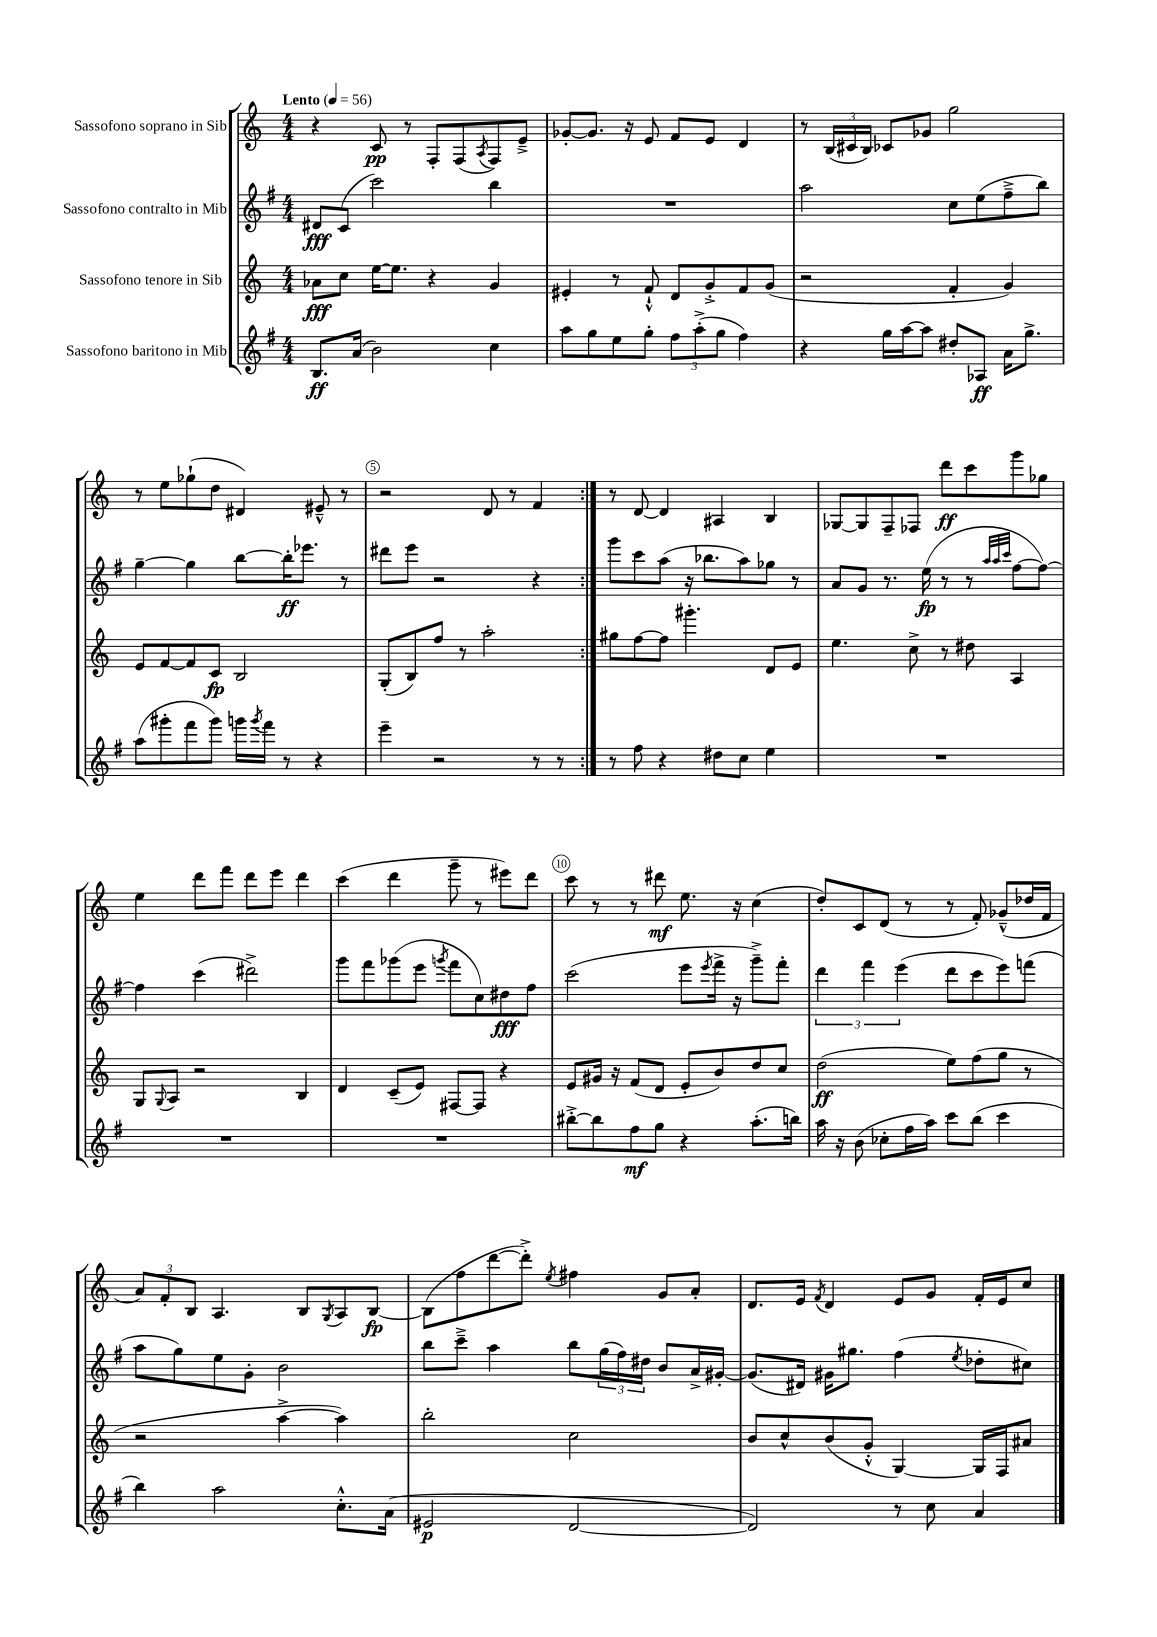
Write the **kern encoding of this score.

**kern	**dynam	**kern	**dynam	**kern	**dynam	**kern	**dynam
*part4	*part4	*part3	*part3	*part2	*part2	*part1	*part1
*staff4	*staff4	*staff3	*staff3	*staff2	*staff2	*staff1	*staff1
*I"Sassofono baritono in Mib	*	*I"Sassofono tenore in Sib	*	*I"Sassofono contralto in Mib	*	*I"Sassofono soprano in Sib	*
*clefG2	*	*clefG2	*	*clefG2	*	*clefG2	*
*k[f#]	*	*k[]	*	*k[f#]	*	*k[]	*
*M4/4	*	*M4/4	*	*M4/4	*	*M4/4	*
*MM56	*	*MM56	*	*MM56	*	*MM56	*
=1	=1	=1	=1	=1	=1	=1	=1
!	!	!	!	!	!	!LO:TX:a:B:t=Lento	!
8.B/L	ff	8a-X\L	fff	8d#X/L	fff	4r	.
.	.	8cc\J	.	(8c/J	.	.	.
(16a/Jk	.	.	.	.	.	.	.
2b\)	.	[16ee\KL	.	2ccc\)	.	8c/	pp
.	.	8.ee\J]	.	.	.	.	.
.	.	.	.	.	.	8r	.
.	.	4r	.	.	.	8F'/L	.
.	.	.	.	.	.	(8F/	.
.	.	.	.	.	.	8qA/	.
4cc\	.	4g/	.	4bb\	.	8F/)	.
.	.	.	.	.	.	8e~^/J	.
=2	=2	=2	=2	=2	=2	=2	=2
8aa\L	.	4e#X'/	.	1r	.	[8g-X'/L	.
8gg\	.	.	.	.	.	8.g-/J]	.
8ee\	.	8r	.	.	.	.	.
.	.	.	.	.	.	16r	.
8gg'\J	.	8f`^^/	.	.	.	8e/	.
12ff#\L	.	8d/L	.	.	.	8f/L	.
(12aa'^\	.	.	.	.	.	.	.
.	.	8g'^/	.	.	.	8e/J	.
12gg\J	.	.	.	.	.	.	.
4ff#\)	.	8f/	.	.	.	4d/	.
.	.	(8g/J	.	.	.	.	.
=3	=3	=3	=3	=3	=3	=3	=3
4r	.	2r	.	2aa\	.	8r	.
.	.	.	.	.	.	(24B/LL	.
.	.	.	.	.	.	24c#X/	.
.	.	.	.	.	.	24B/JJ)	.
16gg\LL	.	.	.	.	.	8c-X/L	.
[16aa\J	.	.	.	.	.	.	.
8aa\J]	.	.	.	.	.	8g-X/J	.
8dd#X'/L	.	4f'/	.	8cc\L	.	2gg\	.
8A-X/J	ff	.	.	(8ee\	.	.	.
16a\KL	.	4g/)	.	8ff#~^\	.	.	.
8.gg^\J	.	.	.	.	.	.	.
.	.	.	.	8bb\J)	.	.	.
!!LO:LB:g=z
=4	=4	=4	=4	=4	=4	=4	=4
(8aa\L	.	8e/L	.	[4gg~\	.	8r	.
8ggg#X'\	.	[8f/	.	.	.	8ee\L	.
8fff#\	.	8f/]	.	4gg\]	.	(8gg-X`\	.
8ggg#\J)	.	8c/J	fp	.	.	8dd\J	.
16gggn\LL	.	2B/	.	[8bb\L	.	4d#X/)	.
8qggg/	.	.	.	.	.	.	.
16fff#\JJ	.	.	.	.	.	.	.
8r	.	.	.	16bb'\K]	ff	.	.
.	.	.	.	8.eee-X\J	.	.	.
4r	.	.	.	.	.	8e#X~^^/	.
.	.	.	.	8r	.	8r	.
=5	=5	=5	=5	=5	=5	=5	=5
4eee~\	.	(8G'/L	.	8ddd#X\L	.	2r	.
.	.	8B/)	.	8eee\J	.	.	.
2r	.	8ff/J	.	2r	.	.	.
.	.	8r	.	.	.	.	.
.	.	2aa'\	.	.	.	8d/	.
.	.	.	.	.	.	8r	.
8r	.	.	.	4r	.	4f/	.
8r	.	.	.	.	.	.	.
=6:|!	=6:|!	=6:|!	=6:|!	=6:|!	=6:|!	=6:|!	=6:|!
8r	.	8gg#X\L	.	8ggg\L	.	8r	.
8ff#\	.	[8ff\	.	8ccc\	.	[8d/	.
4r	.	8ff\J]	.	(8aa\J	.	4d/]	.
.	.	4.ggg#X'\	.	16r	.	.	.
.	.	.	.	8.bb-X\L	.	.	.
8dd#X\L	.	.	.	.	.	4A#X/	.
8cc\J	.	.	.	8aa\)	.	.	.
4ee\	.	8d/L	.	8gg-X\J	.	4B/	.
.	.	8e/J	.	8r	.	.	.
=7	=7	=7	=7	=7	=7	=7	=7
1r	.	4.ee\	.	8a/L	.	[8G-X/L	.
.	.	.	.	8g/J	.	8G-/]	.
.	.	.	.	8.r	.	8F~/	.
.	.	8cc^\	.	.	.	8F-X/J	.
.	.	.	.	(16ee\	fp	.	.
.	.	8r	.	8r	.	8ddd\L	ff
.	.	8dd#X\	.	8r	.	8ccc\	.
.	.	.	.	32qqaa/LLL	.	.	.
.	.	.	.	32qqaa/	.	.	.
.	.	.	.	32qqccc/JJJ	.	.	.
.	.	4A/	.	[8ff#\L	.	8ggg\	.
.	.	.	.	8ff#\J_)	.	8gg-X\J	.
!!LO:LB:g=z
=8	=8	=8	=8	=8	=8	=8	=8
1r	.	8G/L	.	4ff#\]	.	4ee\	.
.	.	8qqG/	.	.	.	.	.
.	.	8A/J	.	.	.	.	.
.	.	2r	.	(4ccc\	.	8ddd\L	.
.	.	.	.	.	.	8fff\J	.
.	.	.	.	2ddd#X^\)	.	8ddd\L	.
.	.	.	.	.	.	8eee\J	.
.	.	4B/	.	.	.	4ddd\	.
=9	=9	=9	=9	=9	=9	=9	=9
1r	.	4d/	.	8ggg\L	.	(4ccc\	.
.	.	.	.	8fff#\	.	.	.
.	.	(8c~/L	.	(8ggg-X\	.	4ddd\	.
.	.	8e/J)	.	8eee\J	.	.	.
.	.	.	.	8qgggn/	.	.	.
.	.	[8F#X/L	.	8fff#\L	.	8ggg~\	.
.	.	8F#/J]	.	8cc\)	.	8r	.
.	.	4r	.	8dd#X\	fff	8eee#X\L)	.
.	.	.	.	8ff#\J	.	8ddd\J	.
=10	=10	=10	=10	=10	=10	=10	=10
[8bb#X'^\L	.	8e/L	.	(2ccc\	.	8ccc\	.
8bb#\]	.	16g#X/Jk	.	.	.	8r	.
.	.	16r	.	.	.	.	.
8ff#\	mf	(8f/L	.	.	.	8r	.
8gg\J	.	8d/J	.	.	.	8ddd#X\	mf
4r	.	8e'/L	.	8eee\L	.	8.ee\	.
.	.	.	.	8qeee/	.	.	.
.	.	8b/)	.	16fff#^\Jk	.	.	.
.	.	.	.	16r	.	16r	.
(8.aa'\L	.	8dd/	.	8ggg~^\L)	.	(4cc\	.
.	.	8cc/J	.	8fff#'\J	.	.	.
16bbn\Jk)	.	.	.	.	.	.	.
=11	=11	=11	=11	=11	=11	=11	=11
16aa\	.	(2dd\	ff	6ddd\	.	8dd'/L)	.
16r	.	.	.	.	.	.	.
(8b\	.	.	.	.	.	8c/	.
.	.	.	.	6fff#\	.	.	.
8cc-X'\L	.	.	.	.	.	(8d/J	.
.	.	.	.	(6eee\	.	.	.
16ff#\L	.	.	.	.	.	8r	.
16aa\JJ)	.	.	.	.	.	.	.
8ccc\L	.	8ee\L)	.	8ddd\L	.	8r	.
(8bb\J	.	(8ff\	.	8ccc\	.	8f'/)	.
4ccc\	.	8gg\J	.	8eee\)	.	(8g-X~^^/L	.
.	.	8r	.	(8fffn\J	.	16dd-X/L	.
.	.	.	.	.	.	16f/JJ	.
!!LO:LB:g=z
=12	=12	=12	=12	=12	=12	=12	=12
4bb\)	.	2r	.	8aa\L	.	12a/L)	.
.	.	.	.	.	.	12f'/	.
.	.	.	.	8gg\)	.	.	.
.	.	.	.	.	.	12B/J	.
2aa\	.	.	.	8ee\	.	4.A/	.
.	.	.	.	8g'\J	.	.	.
.	.	[4aa^\	.	2b\	.	.	.
.	.	.	.	.	.	8B/L	.
.	.	.	.	.	.	8qG/	.
8.cc'^^\L	.	4aa\])	.	.	.	8A/	.
.	.	.	.	.	.	[8B/J	fp
(16a\Jk	.	.	.	.	.	.	.
=13	=13	=13	=13	=13	=13	=13	=13
2e#X/	p	2bb'\	.	8bb\L	.	(8B\L]	.
.	.	.	.	8ccc~^\J	.	8ff\	.
.	.	.	.	4aa\	.	[8ddd\	.
.	.	.	.	.	.	8ddd'^\J])	.
.	.	.	.	.	.	8qee/	.
[2d/	.	2cc\	.	8bb\L	.	4ff#X\	.
.	.	.	.	(24gg\L	.	.	.
.	.	.	.	24ff#\)	.	.	.
.	.	.	.	24dd#X\JJ	.	.	.
.	.	.	.	8b/L	.	8g/L	.
.	.	.	.	16a^/L	.	8a'/J	.
.	.	.	.	[16g#X'/JJ	.	.	.
=14	=14	=14	=14	=14	=14	=14	=14
2d/])	.	8b/L	.	(8.g#/L]	.	8.d/L	.
.	.	8cc^^/	.	.	.	.	.
.	.	.	.	16d#X/Jk)	.	16e/Jk	.
.	.	.	.	.	.	8qf/	.
.	.	(8b/	.	16g#X\KL	.	4d/	.
.	.	.	.	8.gg#X\J	.	.	.
.	.	8g'^^/J	.	.	.	.	.
8r	.	[4G/)	.	(4ff#\	.	8e/L	.
8cc\	.	.	.	.	.	8g/J	.
.	.	.	.	8qee/	.	.	.
4a/	.	16G/LL]	.	8dd-X'\L	.	16f'/LL	.
.	.	16F/J	.	.	.	16e/J	.
.	.	8a#X/J	.	8cc#X\J)	.	8cc/J	.
==	==	==	==	==	==	==	==
*-	*-	*-	*-	*-	*-	*-	*-
